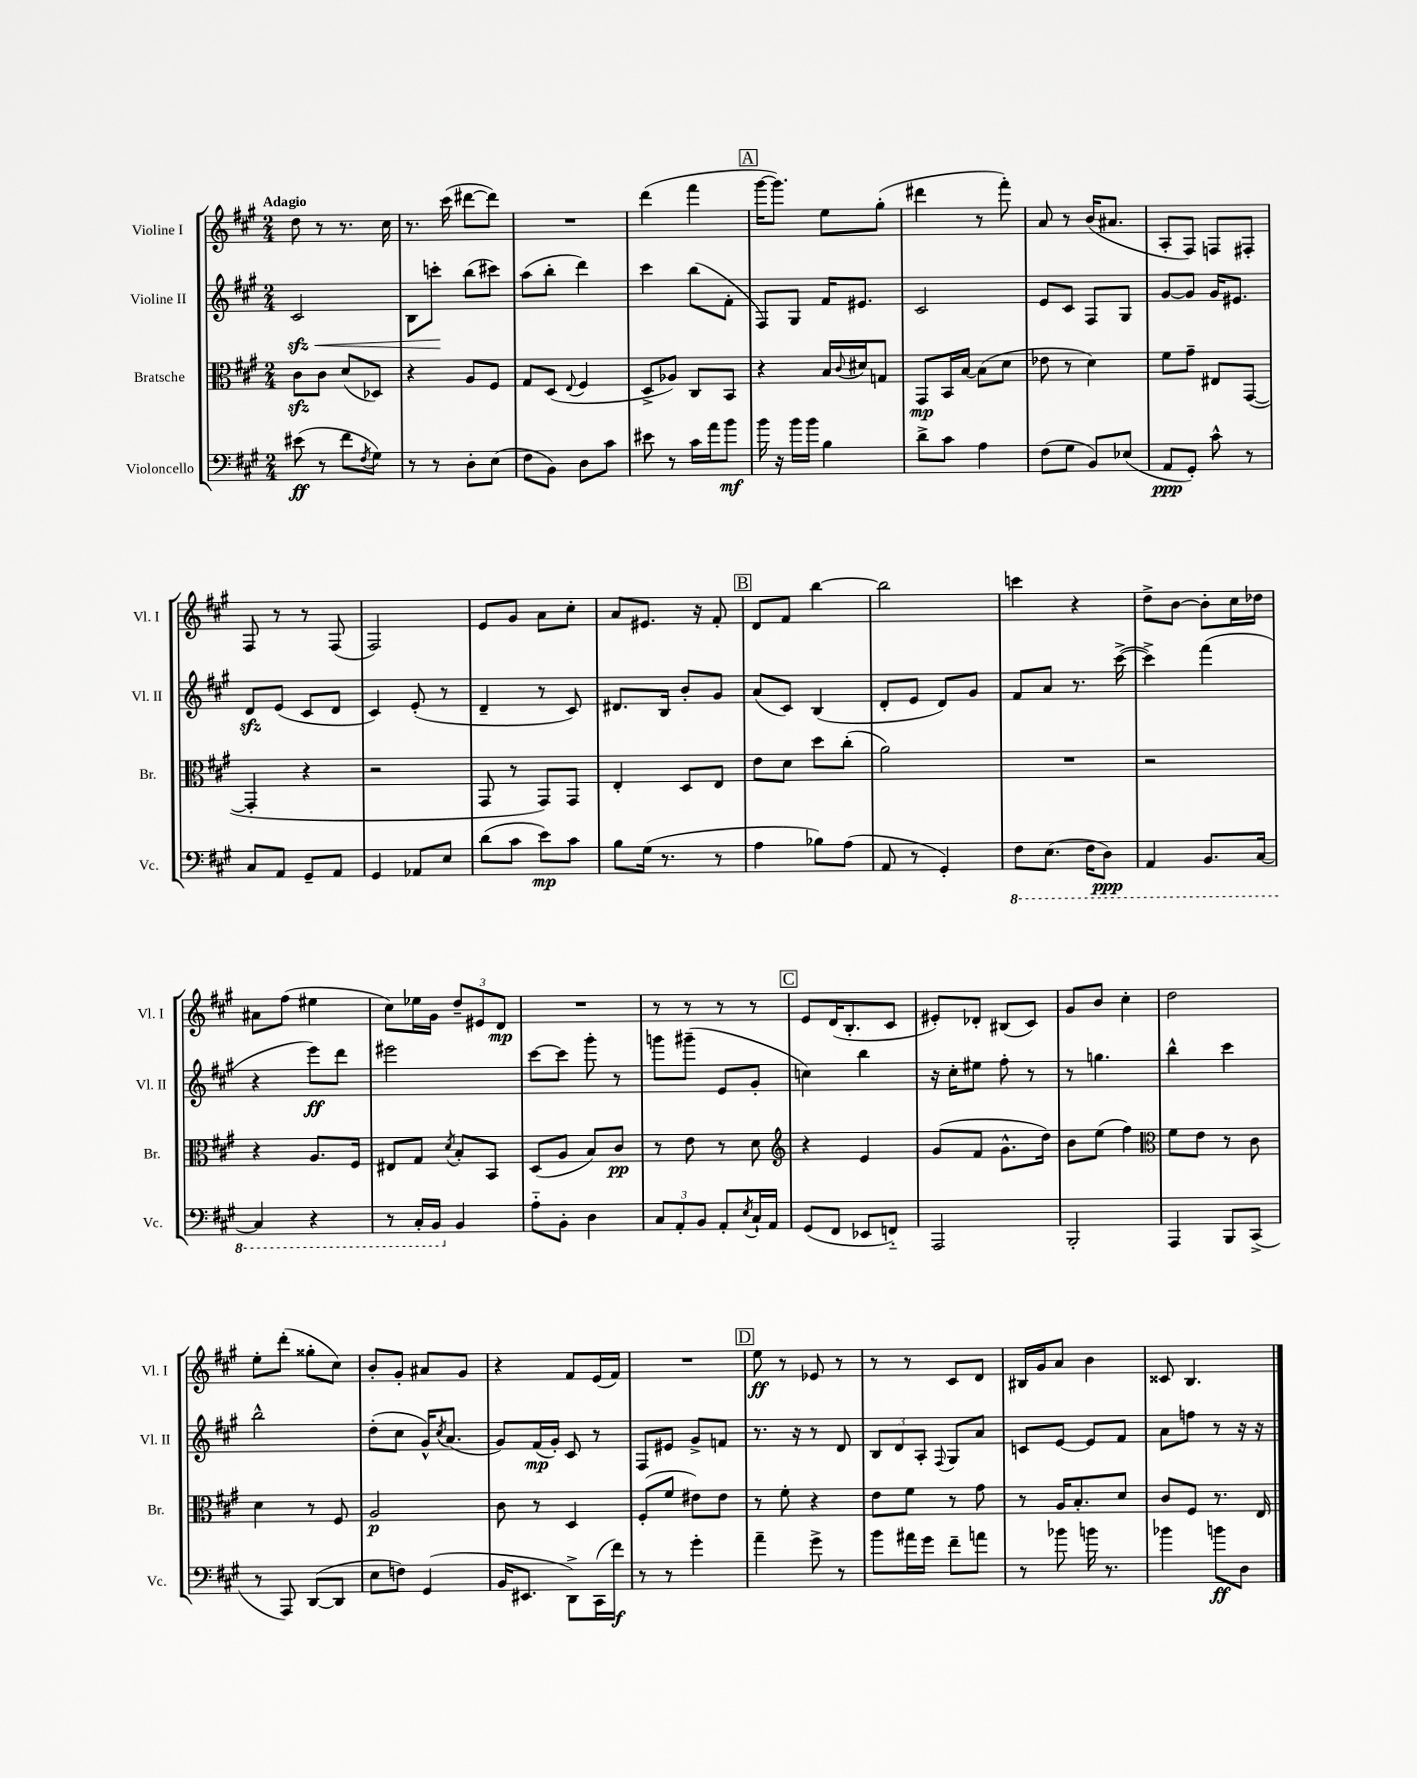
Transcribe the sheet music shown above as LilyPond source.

<<
\new StaffGroup <<
\new Staff = "s0" \with { instrumentName = "Violine I" shortInstrumentName = "Vl. I" } {
    \clef treble \key a \major \numericTimeSignature \time 2/4 \tempo "Adagio"
    d''8 r8 r8. cis''16 |
    r8. cis'''16( dis'''8~ dis'''8) |
    R2 |
    d'''4( fis'''4 |
    \mark \markup { \box "A" } gis'''16~ gis'''8.) e''8 gis''8-.( |
    dis'''4 r8 fis'''8-.) |
    a'8 r8 b'16( ais'8. |
    a8-. fis8) f8 fis8-. |
    fis8 r8 r8 fis8( |
    fis2) |
    e'8 gis'8 a'8 cis''8-. |
    a'8 eis'8. r16 fis'8-. |
    \mark \markup { \box "B" } d'8 fis'8 b''4~ |
    b''2 |
    c'''4 r4 |
    d''8-> b'8~ b'8-. cis''16 des''16 |
    ais'8 fis''8( eis''4 |
    cis''8) ees''16 gis'16 \tuplet 3/2 { d''8-- eis'8 d'8\mp } |
    R2 |
    r8 r8 r8 r8 |
    \mark \markup { \box "C" } e'8 d'16( b8.-. cis'8 |
    eis'8-.) des'8-. bis8( cis'8) |
    gis'8 b'8 cis''4-. |
    d''2 |
    e''8-. d'''8-.( gisis''8-. cis''8) |
    b'8-. gis'8-. ais'8 gis'8 |
    r4 fis'8 e'16( fis'16) |
    R2 |
    \mark \markup { \box "D" } e''8\ff r8 ees'8 r8 |
    r8 r8 cis'8 d'8 |
    bis16 gis'16 a'8 b'4 |
    cisis'8 b4. \bar "|." |
}
\new Staff = "s1" \with { instrumentName = "Violine II" shortInstrumentName = "Vl. II" } {
    \clef treble \key a \major \numericTimeSignature \time 2/4
    cis'2\sfz\< |
    b8 c'''8-.\! b''8( cis'''8) |
    a''8( b''8-. d'''4) |
    cis'''4 b''8( fis'8-. |
    \mark \markup { \box "A" } fis8) gis8 fis'16 eis'8. |
    cis'2 |
    e'8 cis'8 fis8 gis8 |
    gis'8~ gis'8 gis'16 eis'8. |
    d'8\sfz e'8( cis'8 d'8 |
    cis'4) e'8-.( r8 |
    d'4-- r8 cis'8) |
    dis'8. b16 b'8-. gis'8 |
    \mark \markup { \box "B" } a'8( cis'8) b4( |
    d'8-. e'8 d'8) gis'8 |
    fis'8 a'8 r8. cis'''16~->( |
    cis'''4->) fis'''4( |
    r4 e'''8\ff) d'''8 |
    eis'''2 |
    cis'''8~ cis'''8 gis'''8-. r8 |
    g'''8 gis'''8--( e'8 gis'8-. |
    \mark \markup { \box "C" } c''4) b''4 |
    r16 cis''16-. eis''8 fis''8-. r8 |
    r8 g''4. |
    b''4-^ cis'''4 |
    b''2-^ |
    d''8-.( cis''8 gis'16-^) \acciaccatura { cis''8 } a'8.( |
    gis'8) fis'16\mp( gis'16-.) cis'8 r8 |
    fis8 eis'8 gis'8-> f'8 |
    \mark \markup { \box "D" } r8. r16 r8 d'8 |
    \tuplet 3/2 { b8 d'8 a8-. } \appoggiatura { fis8 } gis8 a'8 |
    c'8 e'8~ e'8 fis'8 |
    a'8 f''8 r8 r16 r16 \bar "|." |
}
\new Staff = "s2" \with { instrumentName = "Bratsche" shortInstrumentName = "Br." } {
    \clef alto \key a \major \numericTimeSignature \time 2/4
    cis'8\sfz cis'8 d'8( des8) |
    r4 a8 fis8 |
    gis8 d8( \appoggiatura { e8 } fis4 |
    d8-> aes8) cis8 b,8 |
    \mark \markup { \box "A" } r4 b16 \appoggiatura { cis'8 } dis'16 g8 |
    gis,8\mp b,16 b16~ b8( d'8 |
    ees'8 r8 d'4) |
    fis'8 gis'8-- eis8 gis,8~( |
    gis,4-. r4 |
    r2 |
    gis,8 r8 gis,8) gis,8 |
    e4-. d8 e8 |
    \mark \markup { \box "B" } e'8 d'8 d''8 cis''8-.( |
    a'2) |
    R2 |
    r2 |
    r4 a8. fis16 |
    eis8 gis8 \acciaccatura { d'8 } b8-. b,8 |
    d8( a8 b8) cis'8\pp |
    r8 e'8 r8 d'8 |
    \mark \markup { \box "C" } \clef treble r4 e'4 |
    gis'8( fis'8 gis'8.-^ d''16) |
    b'8 e''8( fis''4) |
    \clef alto fis'8 e'8 r8 cis'8 |
    d'4 r8 fis8 |
    a2\p |
    cis'8 r8 d4 |
    fis8-.( fis'8 eis'8) eis'8 |
    \mark \markup { \box "D" } r8 fis'8-. r4 |
    e'8 fis'8 r8 gis'8 |
    r8 a16 b8.-. d'8 |
    cis'8 fis8 r8. e16 \bar "|." |
}
\new Staff = "s3" \with { instrumentName = "Violoncello" shortInstrumentName = "Vc." } {
    \clef bass \key a \major \numericTimeSignature \time 2/4
    eis'8\ff( r8 fis'8 \acciaccatura { fis8 } gis8) |
    r8 r8 d8-. e8( |
    fis8 b,8) d8 cis'8 |
    eis'8 r8 cis'16 a'16 b'8\mf |
    \mark \markup { \box "A" } b'16 r16 b'16 b'16 b4 |
    d'8-> cis'8 a4 |
    fis8( gis8 b,8) ees8( |
    a,8\ppp gis,8-.) cis'8-^ r8 |
    cis8 a,8 gis,8-- a,8 |
    gis,4 aes,8 e8 |
    d'8( cis'8 e'8\mp) cis'8 |
    b8 gis16( r8. r8 |
    \mark \markup { \box "B" } a4 bes8) a8( |
    a,8 r8 gis,4-.) |
    \ottava #-1 fis,8 e,8.( fis,16 d,8\ppp) |
    a,,4 b,,8. cis,16~ |
    cis,4 r4 |
    r8 cis,16-. b,,16 \ottava #0 b,4 |
    a8-_ b,8-. d4 |
    \tuplet 3/2 { cis8 a,8-. b,8 } a,8-. \acciaccatura { e8 } cis16-! a,16 |
    \mark \markup { \box "C" } gis,8( fis,8 ees,8 f,8-_) |
    a,,2 |
    b,,2-. |
    a,,4 b,,8 cis,8->( |
    r8 a,,8) d,8~( d,8 |
    e8 f8) gis,4( |
    b,16 eis,8. d,8->) cis,16( fis'16\f) |
    r8 r8 gis'4-. |
    \mark \markup { \box "D" } a'4-- gis'8-> r8 |
    b'8 ais'16 gis'16 fis'8-- a'8 |
    r8 bes'8 b'16 r8. |
    bes'4 b'8\ff d8 \bar "|." |
}
>>
>>
\layout { \context { \Score \remove "Bar_number_engraver" } }
